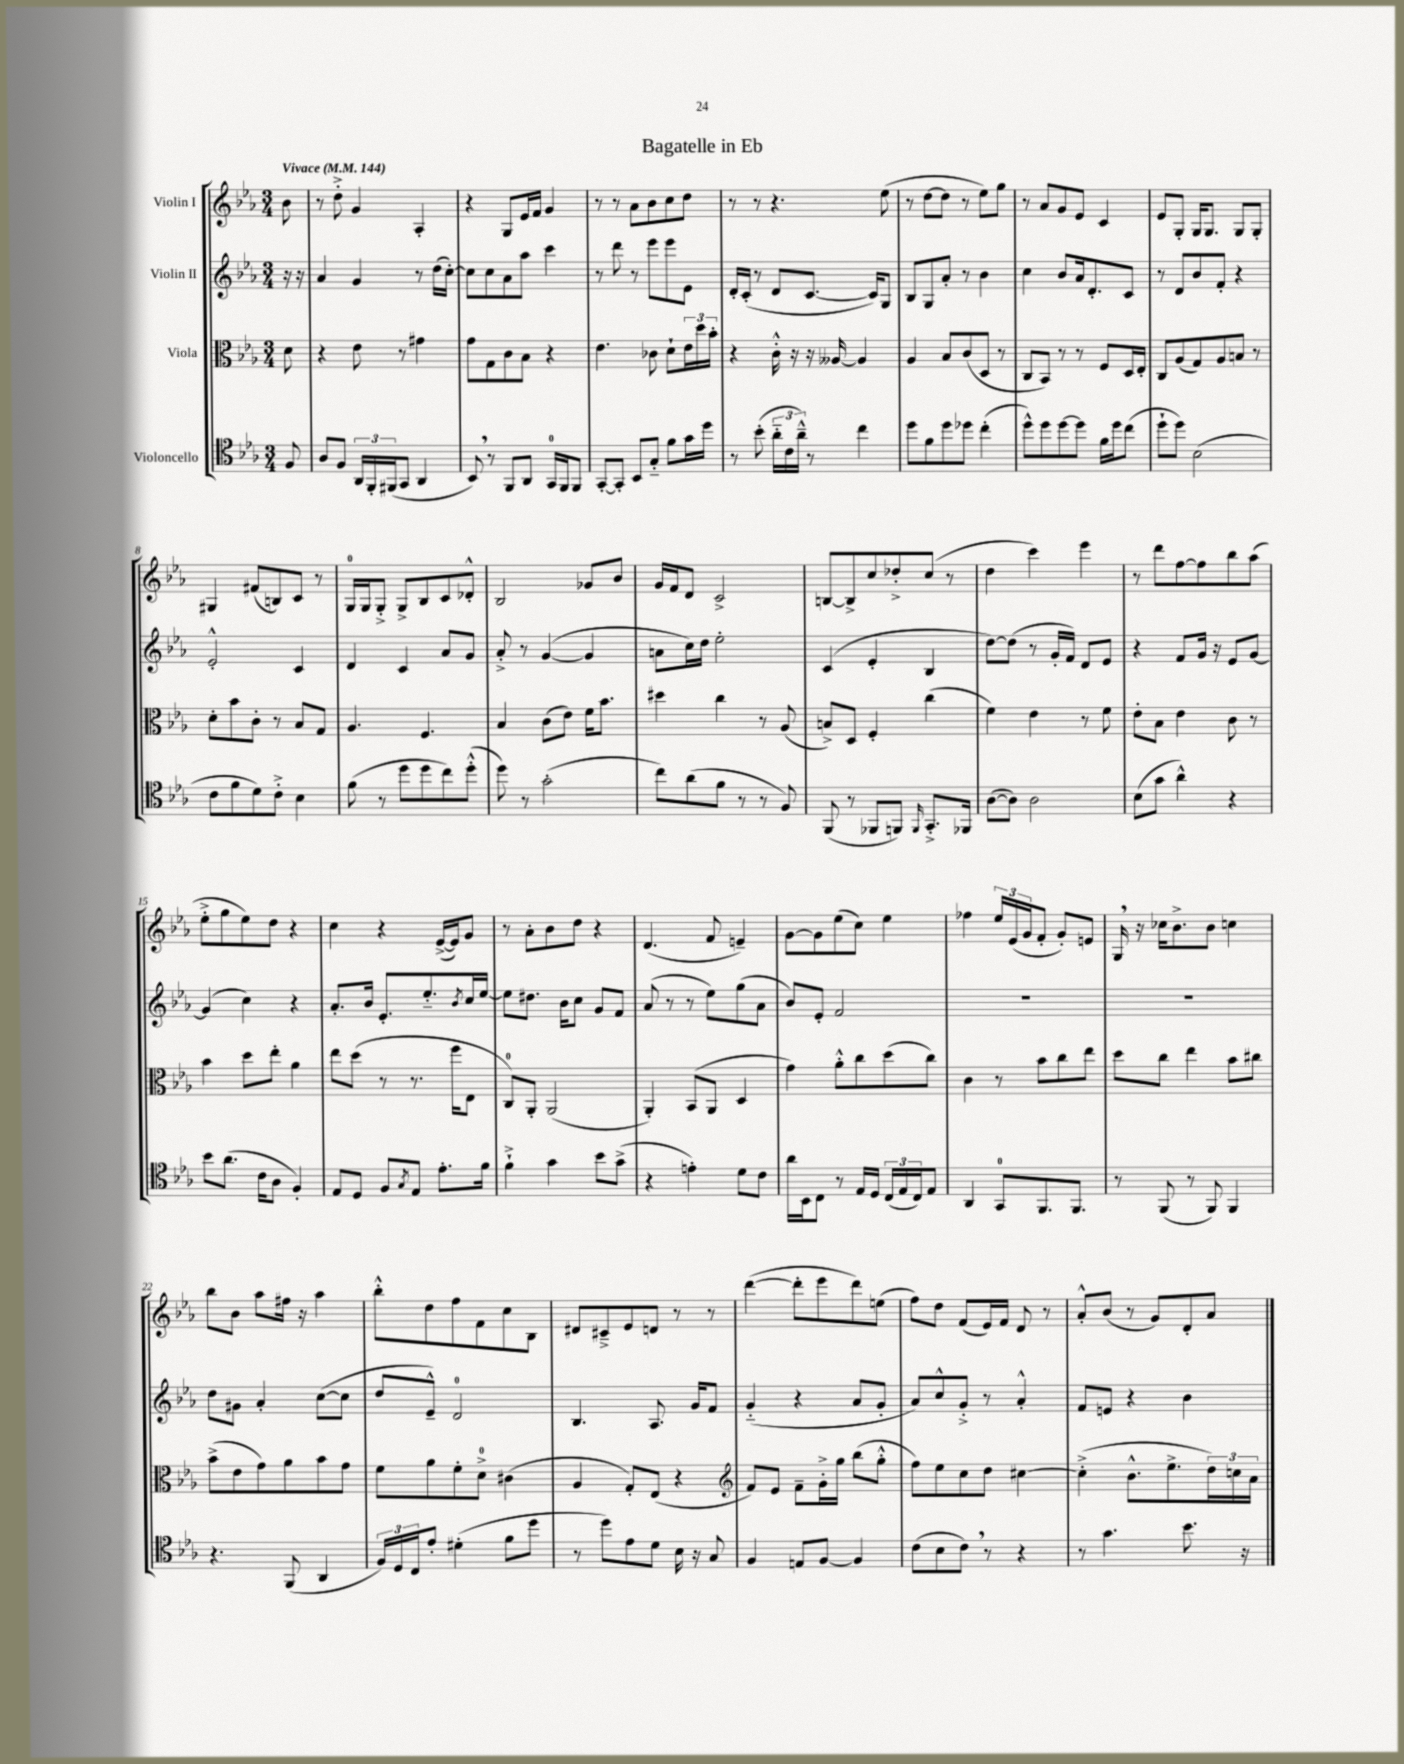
\header { title = "Bagatelle in Eb" }
<<
\new StaffGroup <<
\new Staff = "s0" \with { instrumentName = "Violin I" } {
    \clef treble \key ees \major \numericTimeSignature \time 3/4 \partial 8 \tempo "Vivace" 4 = 144
    bes'8 |
    r8 d''8-.-> g'4 aes4-. |
    r4 g8 ees'16 f'16 g'4 |
    r8 r8 aes'8 bes'8 c''8 d''8 |
    r8 r8 r4. ees''8( |
    r8 d''8~ d''8 r8 ees''8) g''8 |
    r8 aes'8 g'8 ees'8 c'4 |
    ees'8 g8-. g16 g8. g8 g8-. |
    gis4 fis'8( b8) c'8 r8 |
    g16-0 g16 g8-.-> g8-> bes8 c'8 des'8-.-^ |
    bes2 ges'8 bes'8 |
    g'16 f'16 d'8 c'2-> |
    b8~ b8-> c''8 des''8-.-> c''8( r8 |
    d''4 c'''4) ees'''4 |
    r8 d'''8 f''8~ f''8 bes''8 aes''8( |
    ees''8-.-> g''8 ees''8) d''8 r4 |
    c''4 r4 ees'16~->( ees'16) g'8 |
    r8 aes'8-. bes'8 d''8 r4 |
    d'4.( f'8 e'4--) |
    g'8~ g'8 ees''8( c''8) ees''4 |
    fes''4 \tuplet 3/2 { ees''16 ees'16( g'16 } f'8-. g'8-.) e'8 |
    g16 \breathe r16 ces''16 bes'8.-> bes'8 c''4 |
    bes''8 bes'8 aes''8 fis''16 r16 aes''4 |
    bes''8-.-^ d''8 f''8 f'8 c''8 bes8 |
    dis'8 cis'8---> ees'8 d'8 r8 r8 |
    d'''4~( d'''8-. ees'''8 d'''8) e''8( |
    f''8) d''8 f'8( ees'16) f'16 d'8 r8 |
    aes'8-.-^ bes'8( r8 g'8) d'8-. aes'8 \bar "|." |
}
\new Staff = "s1" \with { instrumentName = "Violin II" } {
    \clef treble \key ees \major \numericTimeSignature \time 3/4 \partial 8
    r16 r16 |
    aes'4 g'4 r8 d''16( c''16~-.) |
    c''8 c''8 aes'8 aes''8 c'''4 |
    r8 d'''8 r8 ees'''8 ees'''8 ees'8 |
    d'16-. c'16-.( r8 d'8 c'8.~ c'16) g8 |
    bes8 g8 aes'8-. r8 bes'4 |
    c''4 bes'8 aes'16 d'8.-. c'8 |
    r8 d'8 bes'8 f'8-. r4 |
    ees'2-.-^ c'4 |
    d'4 c'4 aes'8 g'8 |
    aes'8-.-> r8 g'4~( g'4 |
    a'8 c''16) d''16 ees''2-. |
    c'4( ees'4-. bes4 |
    d''8~) d''8( r8 g'16-. f'16) d'8 ees'8 |
    r4 f'8 g'16 r16 ees'8 g'8~ |
    g'4( c''4) r4 |
    aes'8.-. bes'16 ees'8.-. ees''8.-_ \acciaccatura { bes'8 } c''16 ees''16~ |
    ees''8 dis''8. bes'16 c''8 g'8 f'8 |
    aes'8( r8 r8 ees''8) g''8( aes'8 |
    bes'8) ees'8-. f'2 |
    R2. |
    R2. |
    d''8 gis'8 aes'4-. c''8~( c''8 |
    d''8 ees'8---^) d'2-0 |
    bes4. aes8. g'16 f'8 |
    g'4-_( r4 aes'8 g'8-. |
    aes'8) c''8-^ g'8-.-> r8 aes'4-.-^ |
    f'8 e'8 r4 bes'4 \bar "|." |
}
\new Staff = "s2" \with { instrumentName = "Viola" } {
    \clef alto \key ees \major \numericTimeSignature \time 3/4 \partial 8
    d'8 |
    r4 ees'8 r8 gis'4 |
    g'8 g8 c'8 bes8 r4 |
    ees'4. ces'8 d'8-! \tuplet 3/2 { ees'16 d''16 bes'16-. } |
    r4 c'16-.-^ r16 r16 aeses16~ aeses4 |
    aes4 bes8 c'8( d8 r8 |
    c8 bes,8) r8 r8 f8 d16 ees16-. |
    c8 aes8( g8) aes8 b8 r8 |
    d'8-. bes'8 c'8-. r8 bes8 g8 |
    aes4. f4. |
    bes4 c'8( ees'8) f'16 bes'8. |
    dis''4 c''4 r8 aes8( |
    b8->) d8 f4-. c''4( |
    f'4) ees'4 r8 f'8 |
    ees'8-. bes8 ees'4 c'8 r8 |
    bes'4 d''8 ees''8-. aes'4 |
    ees''8 d''8( r8 r8. f''16 ees8 |
    c8-0) aes,8-. aes,2( |
    aes,4-.) bes,8( aes,8 d4 |
    g'4) aes'8-.-^ c''8 d''8( c''8) |
    c'4 r8 bes'8 c''8 ees''8 |
    d''8 c''8 ees''4 bes'8 cis''8 |
    bes'8->( ees'8 g'8) aes'8 bes'8 g'8 |
    f'8 aes'8 f'8-. d'8-0-> cis'4( |
    aes4 g8-.) ees8( r4 |
    \clef treble f'8) ees'8 f'8-- g'16-.-> g''16 bes''8( g''8-.-^ |
    f''8) ees''8 c''8 d''8 cis''4~ |
    cis''4-.->( bes'8.-^ ees''8.-> \tuplet 3/2 { d''16) c''16 aes'16 } \bar "|." |
}
\new Staff = "s3" \with { instrumentName = "Violoncello" } {
    \clef tenor \key ees \major \numericTimeSignature \time 3/4 \partial 8
    f8 |
    aes8 f8 \tuplet 3/2 { aes,16 f,16-. fis,16( } g,8 aes,4 |
    bes,8) \breathe r8 f,8 aes,8 g,16-0 f,16 f,8 |
    g,8~-. g,8-. bes,8 g8-_ f'8 g'16 d''16 |
    r8 bes'8-.( \tuplet 3/2 { aes'16-_ c'16 aes'16---^) } r8 c''4 |
    d''8 f'8 d''8 des''8 c''4-.( |
    d''8-^) d''8 d''8~ d''8 f'16 d''16 c''8( |
    d''8-! d''8) bes2( |
    c'8 f'8 d'8) c'8-.-> bes4 |
    f'8( r8 d''8 d''8 c''8) d''8-.-^( |
    d''8) r8 g'2-.( |
    c''8) aes'8( f'8 r8 r8 f8) |
    f,8( r8 fes,8 f,8) \grace { f,16 } g,8.-.-> fes,16 |
    aes8~( aes8) aes2 |
    bes8( g'8 aes'4-^) r4 |
    bes'8 aes'8.( c'16 aes8 f4-.) |
    ees8 d8 f8 \acciaccatura { g8 } ees8 ees'8.-. f'16 |
    f'4-!-> g'4 bes'8 g'8->( |
    r4 e'4-.) d'8 c'8 |
    aes'16 bes,16 c8 r8 ees16 d16 \tuplet 3/2 { c16( ees16 c16) } ees8 |
    aes,4 g,8-0 f,8. f,8. |
    r8 f,8( r8 f,8) f,4 |
    r4. f,8( aes,4 |
    \tuplet 3/2 { f16) d16 c16 } ees'8-. dis'4-.( f'8 d''8 |
    r8 d''8) ees'8 d'8 bes16 r16 g8 |
    f4 e8 f8~ f4 |
    c'8( bes8 c'8) \breathe r8 r4 |
    r8 g'4. bes'8. r16 \bar "|." |
}
>>
>>
